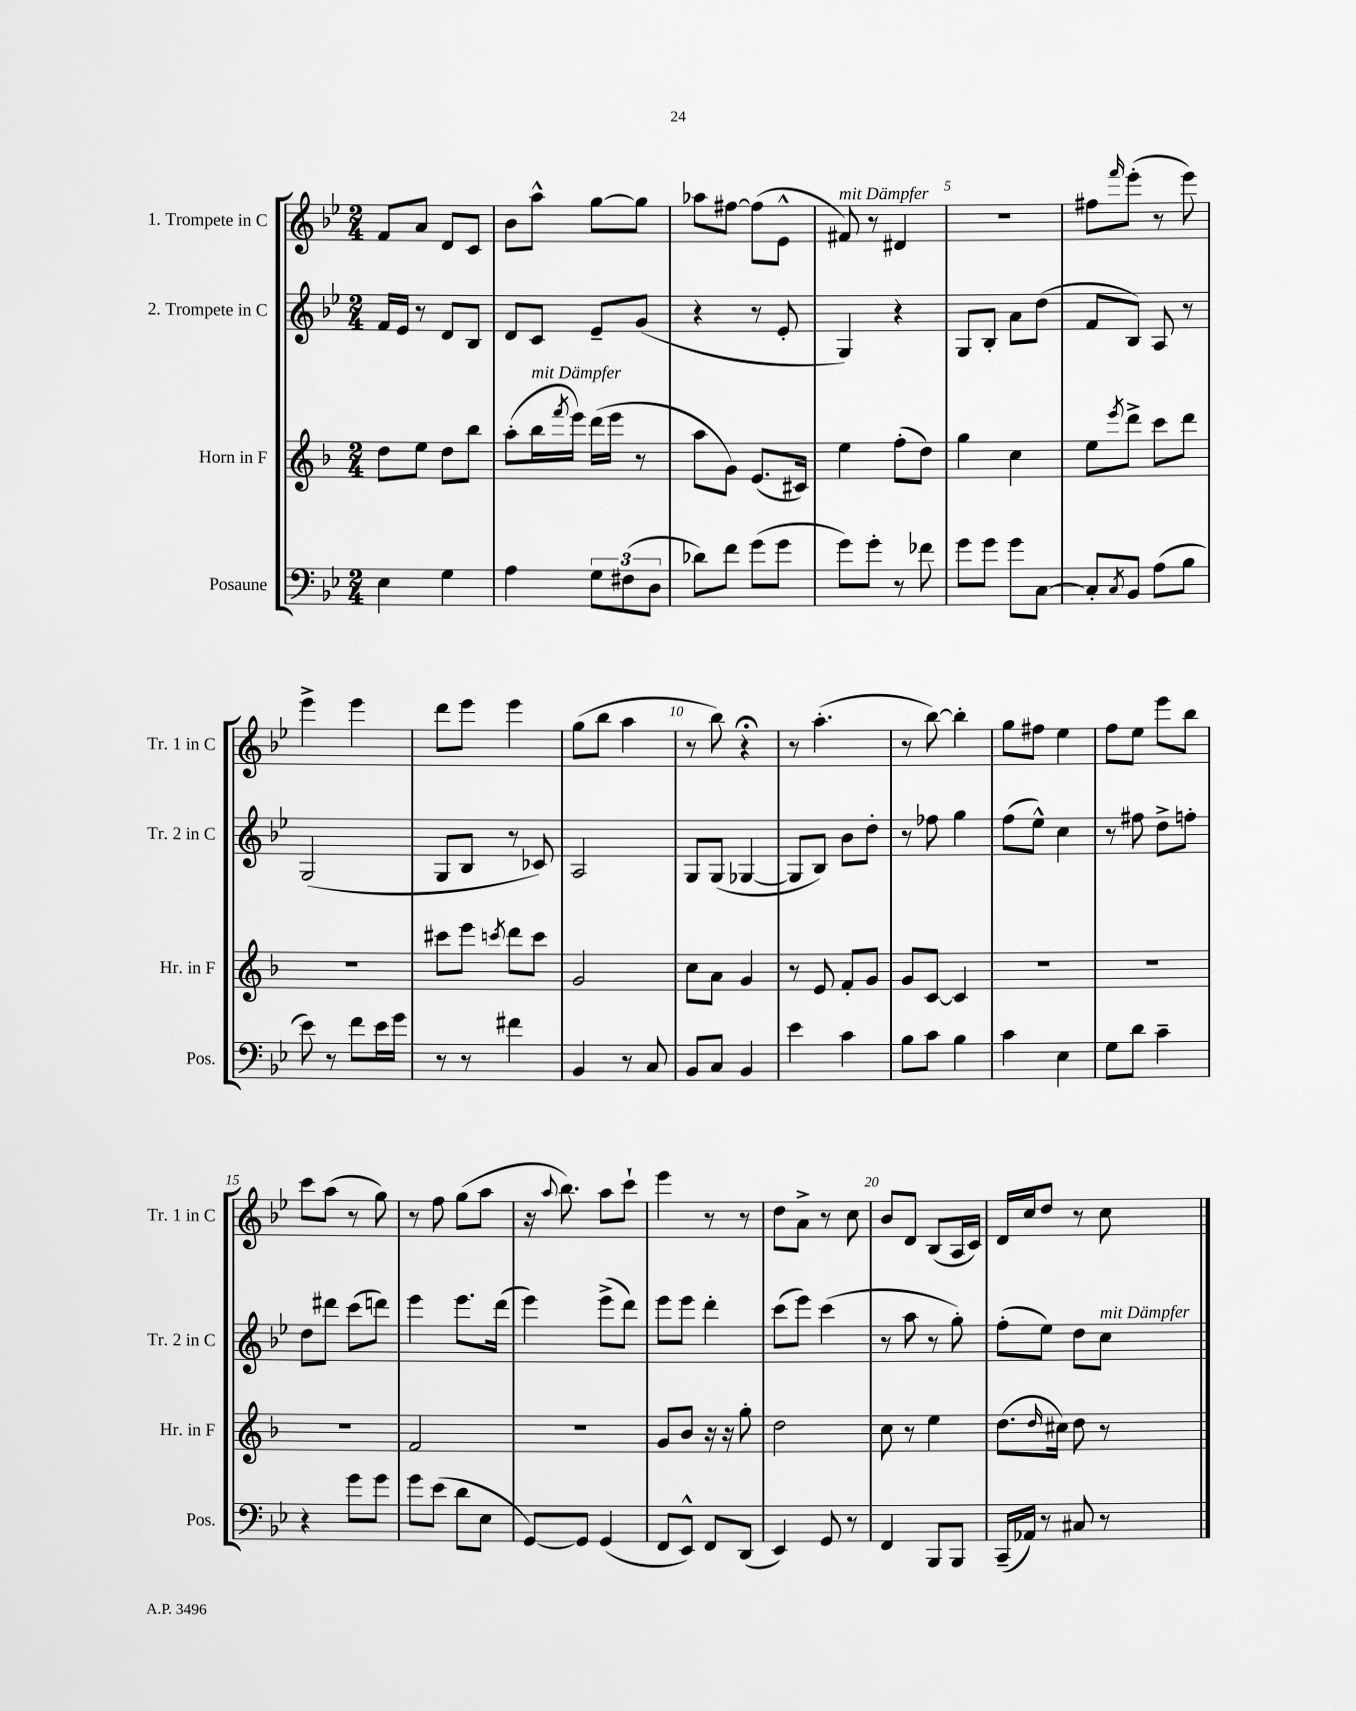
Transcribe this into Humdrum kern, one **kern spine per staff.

**kern	**kern	**kern	**kern
*staff4	*staff3	*staff2	*staff1
*clefF4	*clefG2	*clefG2	*clefG2
*k[b-e-]	*k[b-]	*k[b-e-]	*k[b-e-]
*M2/4	*M2/4	*M2/4	*M2/4
4E-\	8dd\L	16f/LL	8f/L
.	.	16e-/JJ	.
.	8ee\J	8r	8a/J
4G\	8dd\L	8d/L	8d/L
.	8bb-\J	8B-/J	8c/J
=	=	=	=
4A\	(8aa'\L	8d/L	8b-\L
.	16bb-\L	8c/J	8aa^^\J
.	8qfff/	.	.
.	16eee\JJ)	.	.
12G\L	(16ddd\LL	8e-~/L	[8gg\L
.	16eee\JJ	.	.
(12F#\	.	.	.
.	8r	(8g/J	8gg\]J
12D\J	.	.	.
=	=	=	=
8d-\L)	8aa\L	4r	8aa-\L
8f\J	8g\J)	.	[8ff#\J
(8g\L	(8.e/L	8r	(8ff#\]L
8g\J	.	8e-'/	8e-^^\J
.	16c#/Jk)	.	.
=	=	=	=
8g\L)	4ee\	4G/)	8f#/)
8g'\J	.	.	8r
8r	(8ff'\L	4r	4d#/
8f-\	8dd\J)	.	.
=	=	=	=
8g\L	4gg\	8G/L	2r
8g\J	.	8B-'/J	.
8g\L	4cc\	8a\L	.
[8C\J	.	(8dd\J	.
=	=	=	=
8C'/]L	8ee\L	8f/L	8ff#\L
8qC/	8qeee/	.	16qqfff/
8BB-/J	8ddd^\J	8B-/J)	(8eee-'\J
(8A\L	8ccc\L	8A/	8r
8B-\J	8ddd\J	8r	8eee-\)
=	=	=	=
8e-\)	2r	(2G/	4eee-^\
8r	.	.	.
8f\L	.	.	4eee-\
16e-\L	.	.	.
16g\JJ	.	.	.
=	=	=	=
8r	8ccc#\L	8G/L	8ddd\L
8r	8eee\J	8B-/J	8eee-\J
.	8qccc/	.	.
4f#\	8ddd\L	8r	4eee-\
.	8ccc\J	8c-/)	.
=	=	=	=
4BB-/	2g/	2A/	(8gg\L
.	.	.	8bb-\J
8r	.	.	4aa\
8C/	.	.	.
=	=	=	=
8BB-/L	8cc\L	8G/L	8r
8C/J	8a\J	(8G/J	8bb-\)
4BB-/	4g/	[4G-/	4r;
=	=	=	=
4e-\	8r	8G-/]L	8r
.	8e/	8B-/J)	(4.aa'\
4c\	8f'/L	8b-\L	.
.	8g/J	8dd'\J	.
=	=	=	=
8B-\L	8g/L	8r	8r
8c\J	[8c/J	8ff-\	[8bb-\)
4B-\	4c/]	4gg\	4bb-'\]
=	=	=	=
4c\	2r	(8ff\L	8gg\L
.	.	8ee-^^\J)	8ff#\J
4E-\	.	4cc\	4ee-\
=	=	=	=
8G\L	2r	8r	8ff\L
8d\J	.	8ff#\	8ee-\J
4c~\	.	8dd^\L	8eee-\L
.	.	8ff'\J	8bb-\J
=	=	=	=
4r	2r	8dd\L	8ccc\L
.	.	8ddd#\J	(8aa\J
8g\L	.	(8ccc\L	8r
8g\J	.	8ddd\J)	8gg\)
=	=	=	=
8g\L	2f/	4eee-\	8r
(8e-\J	.	.	8ff\
8d\L	.	8.eee-\L	(8gg\L
8E-\J	.	.	8aa\J
.	.	(16ddd\Jk	.
=	=	=	=
[8GG/L)	2r	4eee-\)	16r
.	.	.	8qqaa/
.	.	.	8.bb-\)
8GG/]J	.	.	.
(4GG/	.	(8eee-^\L	8aa\L
.	.	8ddd\J)	8ccc`\J
=	=	=	=
8FF/L	8g/L	8eee-\L	4eee-\
8EE-^^/J)	8b-/J	8eee-\J	.
8FF/L	16r	4ddd'\	8r
.	16r	.	.
(8DD/J	8gg'\	.	8r
=	=	=	=
4EE-/)	2dd\	(8ccc\L	8dd\L
.	.	8eee-\J)	8a^\J
8GG/	.	(4ccc\	8r
8r	.	.	8cc\
=	=	=	=
4FF/	8cc\	8r	8b-/L
.	8r	8aa\	8d/J
8BBB-/L	4ee\	8r	(8B-/L
8BBB-/J	.	8gg'\)	16A/L
.	.	.	16c/JJ)
=	=	=	=
(16CC~/LL	(8.dd\L	(8ff'\L	16d/LL
16AA-/JJ)	.	.	16cc/J
8r	.	8ee-\J)	8dd/J
.	16qqdd/	.	.
.	16cc#\Jk)	.	.
8C#/	8dd\	8dd\L	8r
8r	8r	8cc\J	8cc\
==	==	==	==
*-	*-	*-	*-
